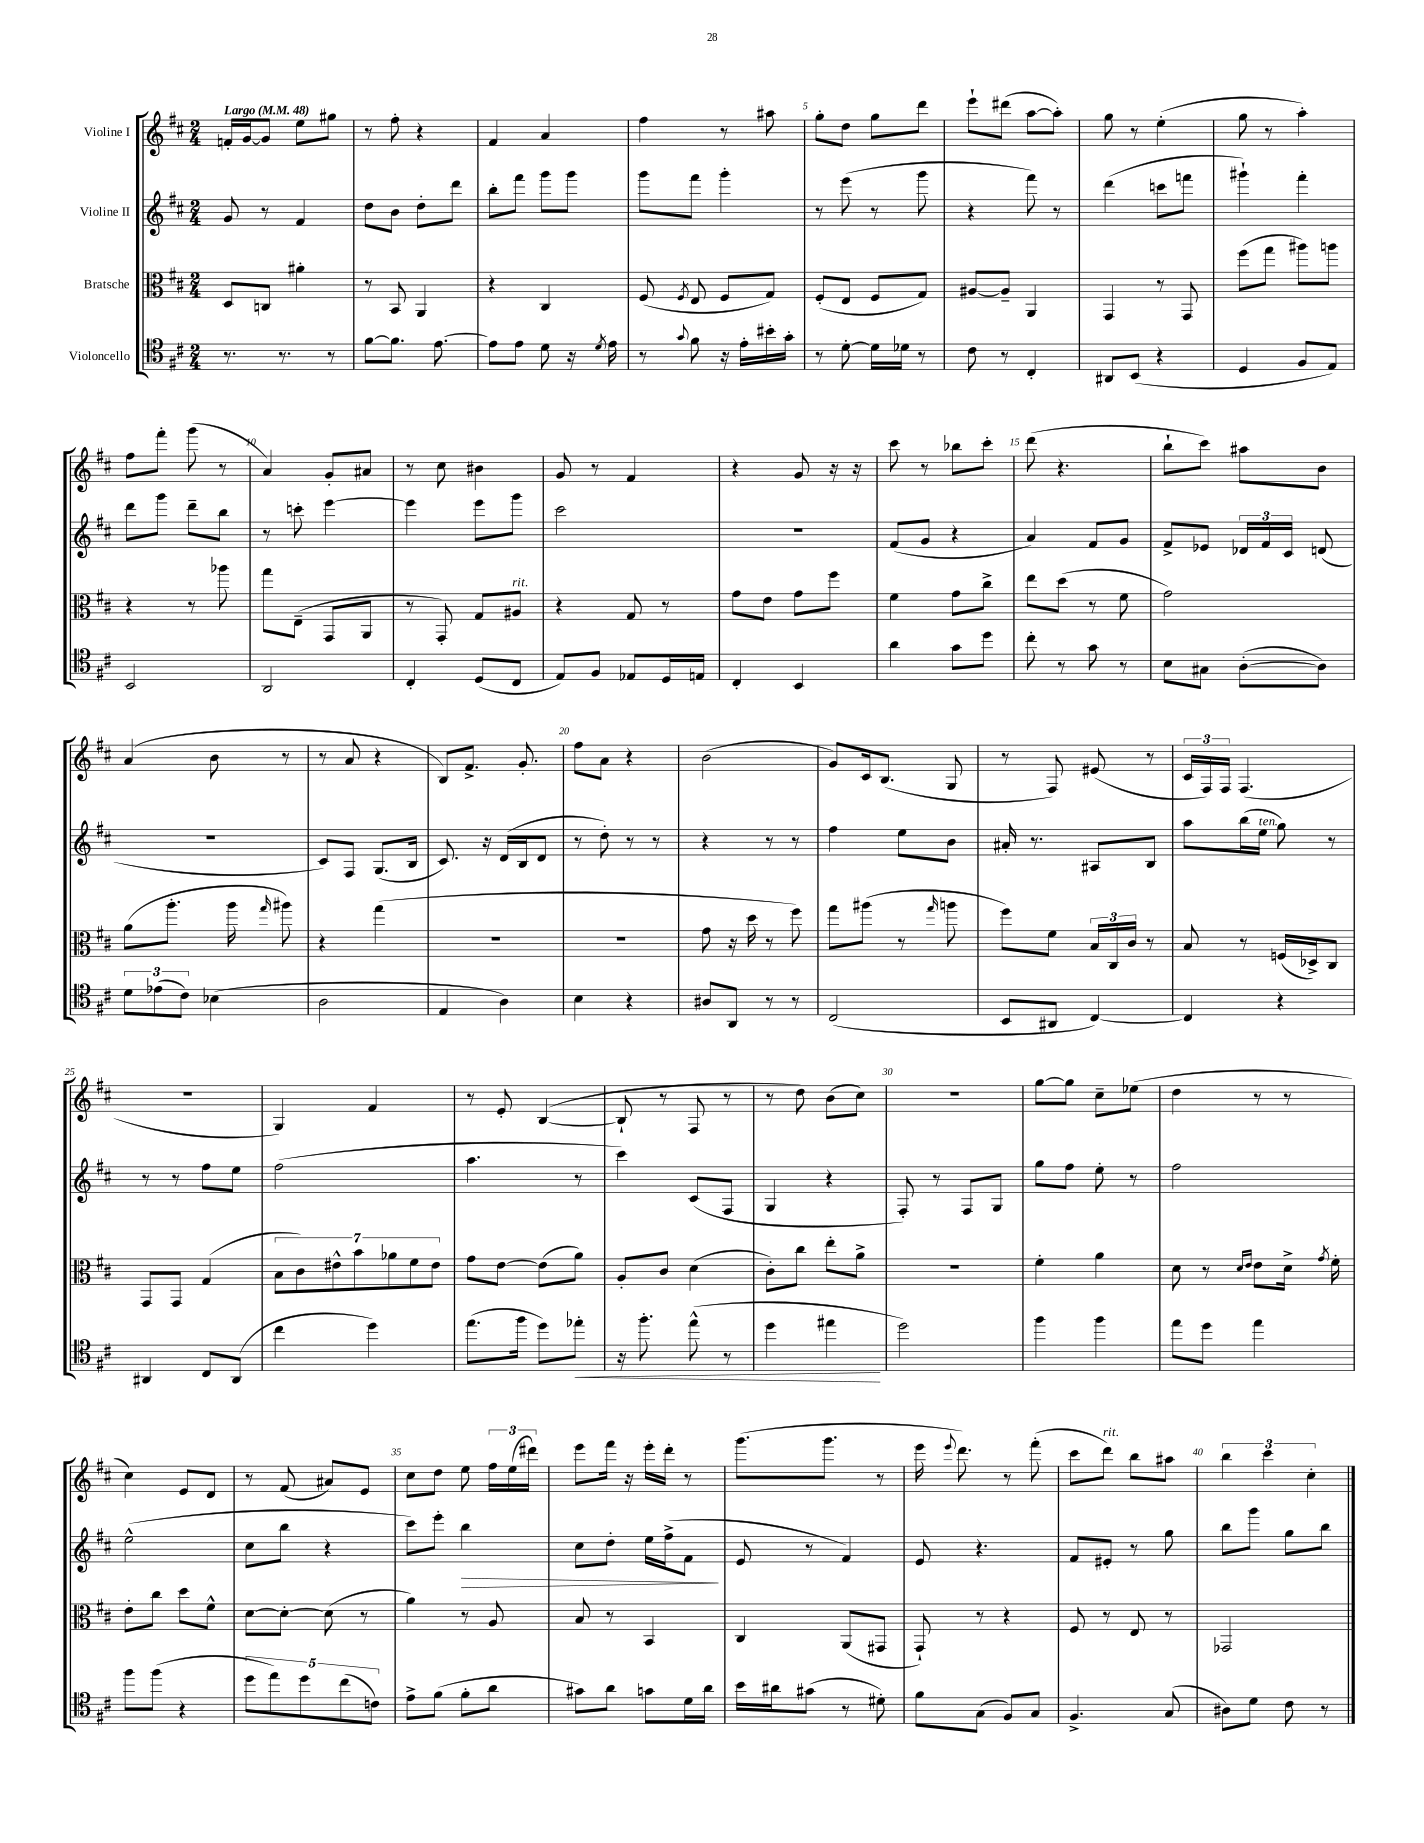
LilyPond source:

<<
\new StaffGroup <<
\new Staff = "s0" \with { instrumentName = "Violine I" } {
    \clef treble \key d \major \numericTimeSignature \time 2/4 \tempo "Largo" 4 = 48
    \autoBeamOff f'16[-. g'16~ g'8] e''8[ gis''8] |
    r8 fis''8-. r4 |
    fis'4 a'4 |
    fis''4 r8 ais''8 |
    g''8[-. d''8] g''8[ d'''8] |
    e'''8[-! dis'''8]( a''8[~ a''8]-.) |
    g''8 r8 e''4-.( |
    g''8 r8 a''4-.) |
    fis''8[ fis'''8]-. g'''8( r8 |
    a'4) g'8[-. ais'8] |
    r8 cis''8 bis'4 |
    g'8 r8 fis'4 |
    r4 g'8 r16 r16 |
    cis'''8 r8 bes''8[ cis'''8]-. |
    d'''8( r4. |
    b''8[-! cis'''8]) ais''8[ b'8] |
    a'4( b'8 r8 |
    r8 a'8 r4 |
    b8[) fis'8.]-> g'8.-. |
    fis''8[ a'8] r4 |
    b'2( |
    g'8[) cis'16 b8.]( g8 |
    r8 fis8) eis'8( r8 |
    \tuplet 3/2 { cis'16[ fis16) fis16] } fis4.( |
    r2 |
    g4) fis'4 |
    r8 e'8-. b4~( |
    b8-! r8 fis8 r8 |
    r8 d''8) b'8[( cis''8]) |
    r2 |
    g''8[~ g''8] cis''8[-- ees''8]( |
    d''4 r8 r8 |
    cis''4) e'8[ d'8] |
    r8 fis'8( ais'8[) e'8] |
    cis''8[ d''8] e''8 \tuplet 3/2 { fis''16[ e''16( dis'''16]) } |
    e'''8[ fis'''16] r16 e'''16[-. d'''16]-. r8 |
    g'''8.[( g'''8.] r8 |
    e'''16 \appoggiatura { e'''8 } d'''8.) r8 fis'''8-.( |
    cis'''8[ d'''8]^\markup { \italic "rit." }) b''8[ ais''8] |
    \tuplet 3/2 { b''4 cis'''4 cis''4-. } \bar "|." |
}
\new Staff = "s1" \with { instrumentName = "Violine II" } {
    \clef treble \key d \major \numericTimeSignature \time 2/4
    \autoBeamOff g'8 r8 fis'4 |
    d''8[ b'8] d''8[-. d'''8] |
    b''8[-. fis'''8] g'''8[ g'''8] |
    g'''8[ fis'''8] g'''4-. |
    r8 e'''8( r8 g'''8 |
    r4 fis'''8) r8 |
    d'''4( c'''8[ f'''8] |
    gis'''4-!) fis'''4-. |
    d'''8[ g'''8] d'''8[-- b''8] |
    r8 c'''8-. e'''4~ |
    e'''4 e'''8[ g'''8] |
    cis'''2 |
    R2 |
    fis'8[( g'8] r4 |
    a'4) fis'8[ g'8] |
    fis'8[-> ees'8] \tuplet 3/2 { des'16[ fis'16 cis'16] } d'8( |
    R2 |
    cis'8[) fis8] g8.[( b16] |
    cis'8.) r16 d'16[( b16 d'8] |
    r8 d''8-.) r8 r8 |
    r4 r8 r8 |
    fis''4 e''8[ b'8] |
    ais'16-. r8. ais8[ b8] |
    a''8[ b''16( e''16]^\markup { \italic "ten." } g''8) r8 |
    r8 r8 fis''8[ e''8] |
    fis''2( |
    a''4. r8 |
    cis'''4) cis'8[( fis8] |
    g4 r4 |
    fis8-.) r8 fis8[ g8] |
    g''8[ fis''8] e''8-. r8 |
    fis''2 |
    e''2-^( |
    cis''8[ b''8] r4 |
    cis'''8[) e'''8]-. b''4\> |
    cis''8[ d''8]-. e''16[ fis''16->( fis'8]\! |
    e'8 r8 fis'4) |
    e'8 r4. |
    fis'8[ eis'8]-. r8 g''8 |
    b''8[ g'''8] g''8[ b''8] \bar "|." |
}
\new Staff = "s2" \with { instrumentName = "Bratsche" } {
    \clef alto \key d \major \numericTimeSignature \time 2/4
    \autoBeamOff d8[ c8] ais'4-. |
    r8 b,8 a,4 |
    r4 cis4 |
    fis8( \acciaccatura { fis8 } e8 fis8[ g8]) |
    fis8[-.( e8] fis8[ g8]) |
    ais8[~ ais8]-- a,4 |
    g,4 r8 g,8 |
    fis''8[( g''8] ais''8[) a''8] |
    r4 r8 aes''8 |
    g''8[ e8]--( g,8[ a,8] |
    r8 g,8-.) g8[ ais8]^\markup { \italic "rit." } |
    r4 g8 r8 |
    g'8[ e'8] g'8[ fis''8] |
    fis'4 g'8[ cis''8]-> |
    e''8[ d''8]( r8 fis'8 |
    g'2) |
    a'8[( a''8.]-. a''16 \grace { g''16 } ais''8) |
    r4 g''4( |
    R2 |
    R2 |
    g'8 r16 d''16 r8 fis''8) |
    g''8[ ais''8]( r8 \grace { g''16 } a''8 |
    fis''8[) fis'8] \tuplet 3/2 { b16[ cis16 cis'16] } r8 |
    b8 r8 f16[( des16->) cis8] |
    g,8[ g,8] g4( |
    \tuplet 7/4 { b8[ cis'8) eis'8-^ b'8 aes'8 fis'8 eis'8] } |
    g'8[ e'8]~ e'8[( a'8]) |
    a8[-. cis'8] d'4( |
    cis'8[-.) cis''8] e''8[-. a'8]-> |
    R2 |
    fis'4-. a'4 |
    d'8 r8 \grace { d'16[ e'16] } e'8[ d'16]-> \acciaccatura { g'8 } fis'16-. |
    e'8[-. cis''8] d''8[ fis'8]-^ |
    d'8[~ d'8]~-. d'8( r8 |
    a'4) r8 a8 |
    b8 r8 b,4 |
    cis4 a,8[( gis,8] |
    g,8-!) r8 r4 |
    fis8 r8 e8 r8 |
    ges,2 \bar "|." |
}
\new Staff = "s3" \with { instrumentName = "Violoncello" } {
    \clef tenor \key d \major \numericTimeSignature \time 2/4
    \autoBeamOff r8. r8. r8 |
    fis'8[~ fis'8.] e'8.~ |
    e'8[ e'8] d'8 r16 \acciaccatura { d'8 } e'16 |
    r8 \appoggiatura { g'8 } fis'8 r16 e'16[-. bis'16-. g'16]-. |
    r8 d'8~-. d'16[ des'16] r8 |
    cis'8 r8 cis4-. |
    ais,8[ b,8]( r4 |
    d4 fis8[ e8]) |
    b,2 |
    a,2 |
    cis4-. d8[( cis8] |
    e8[) fis8] ees8[ d16 e16] |
    cis4-. b,4 |
    a'4 g'8[ d''8] |
    cis''8-. r8 g'8 r8 |
    b8[ gis8] a8[~-.( a8]) |
    \tuplet 3/2 { d'8[ ees'8( cis'8]) } bes4( |
    a2 |
    e4 a4) |
    b4 r4 |
    ais8[ a,8] r8 r8 |
    cis2( |
    b,8[ ais,8] cis4~) |
    cis4 r4 |
    ais,4 cis8[ ais,8]( |
    cis''4 d''4) |
    e''8.[( fis''16] d''8[) ees''8]-.\< |
    r16 fis''8.-. e''8-^( r8 |
    d''4 eis''4\! |
    d''2) |
    fis''4 fis''4 |
    e''8[ d''8] e''4 |
    fis''8[ fis''8]( r4 |
    \tuplet 5/4 { d''8[ e''8) d''8 cis''8( c'8]) } |
    e'8[-> fis'8]( fis'8[-. a'8] |
    gis'8[) a'8] g'8[ d'16 a'16] |
    b'16[ ais'16 gis'8]( r8 dis'8-.) |
    fis'8[ g8]( fis8[) g8] |
    fis4.-> g8( |
    ais8[) d'8] cis'8 r8 \bar "|." |
}
>>
>>
\layout { \context { \Score \override BarNumber.break-visibility = ##(#f #t #t) barNumberVisibility = #(every-nth-bar-number-visible 5) } }
